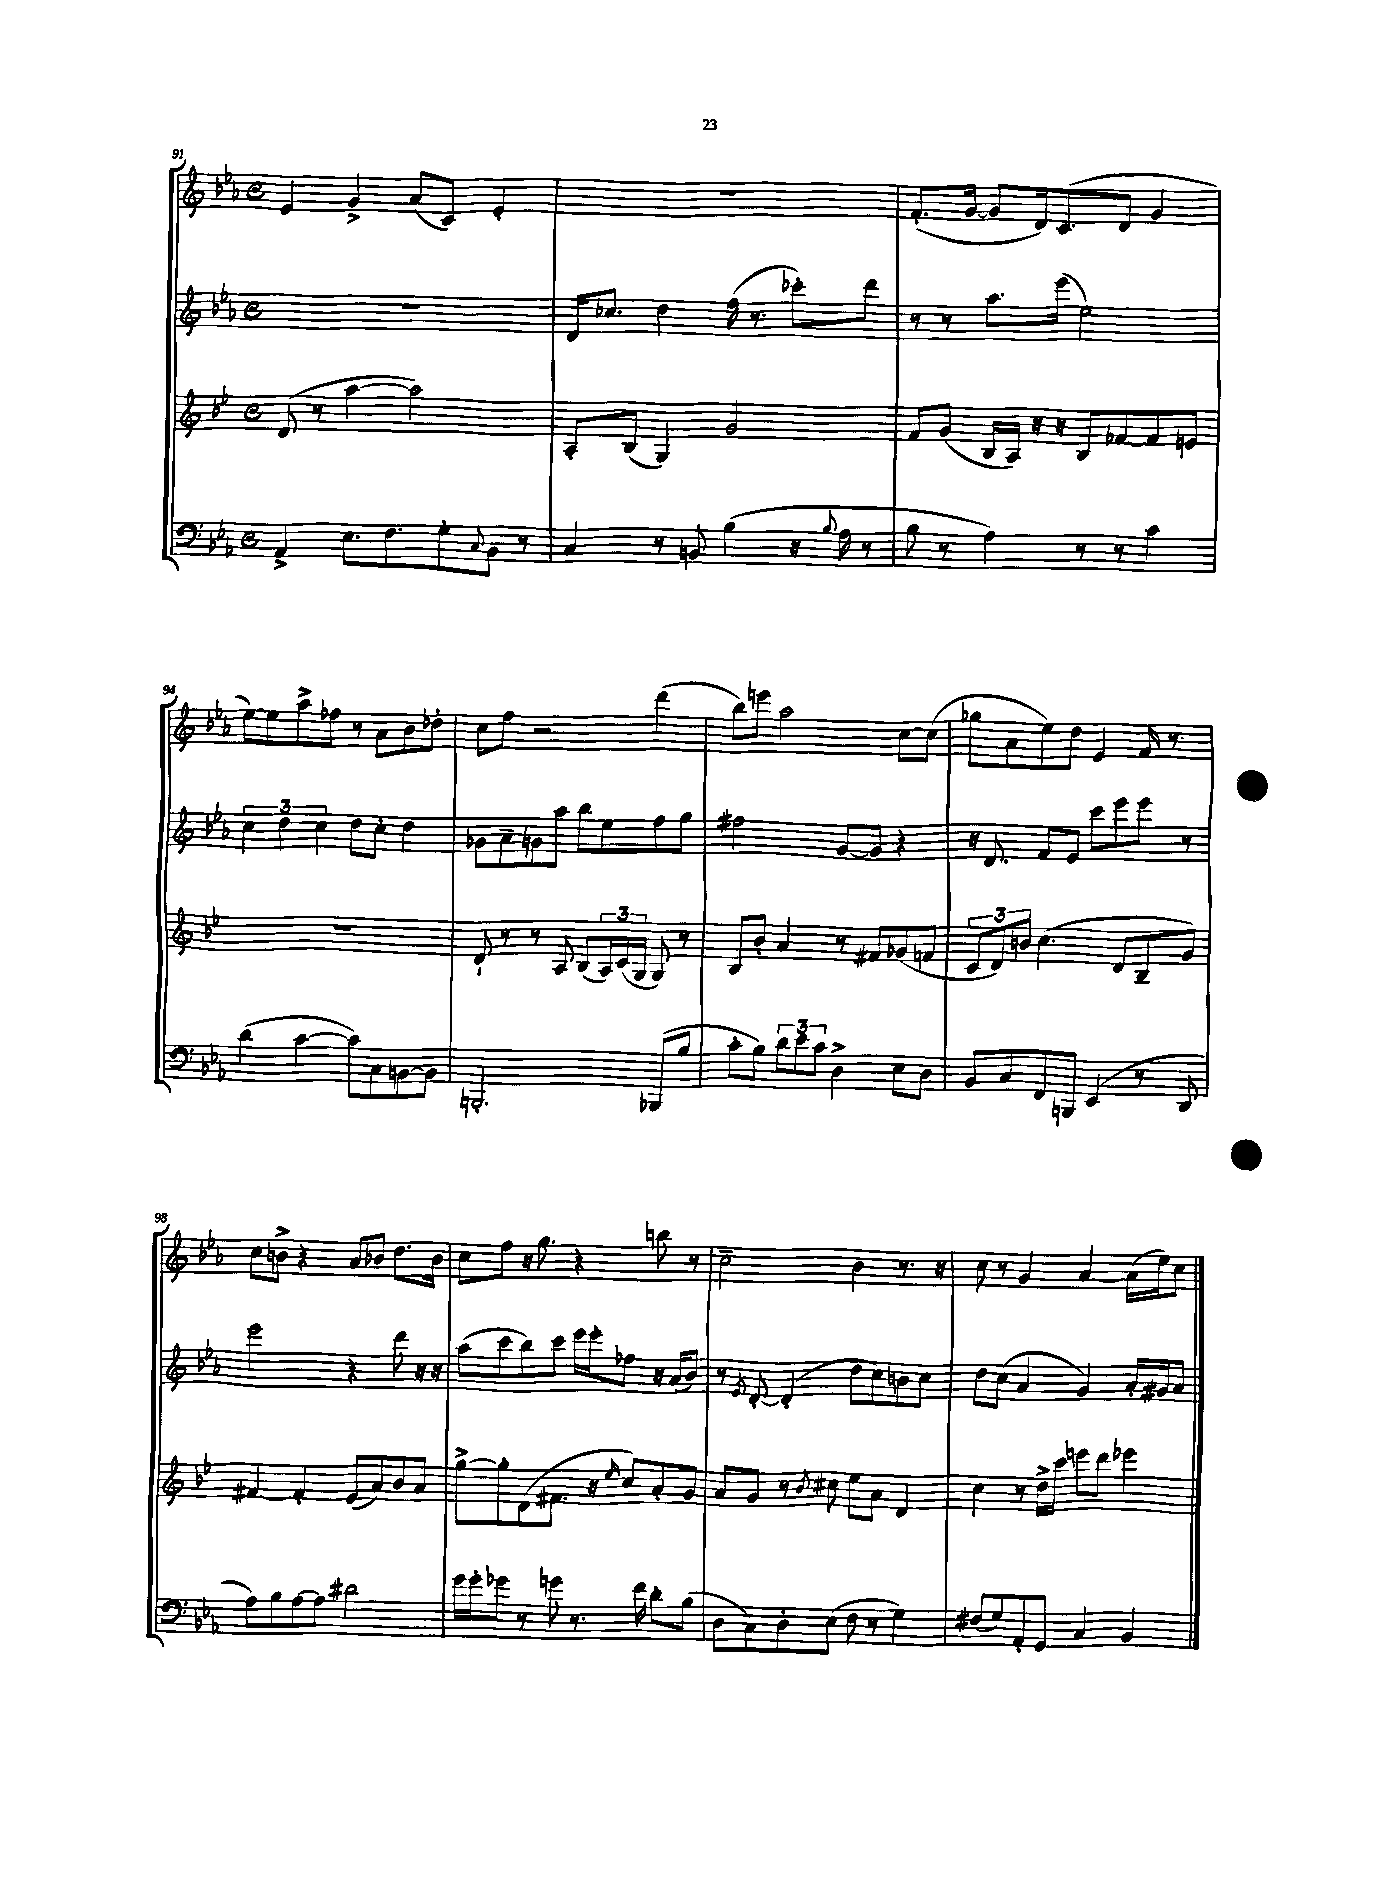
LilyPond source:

<<
\new StaffGroup <<
\new Staff = "s0" {
    \clef treble \key ees \major \defaultTimeSignature \time 4/4
    ees'4 g'4-> aes'8( c'8) ees'4-. |
    R1 |
    f'8.-.( g'16~ g'8 d'16) c'8.( d'8 g'4 |
    ees''8~) ees''8 aes''8-> fes''8 r8 aes'8 bes'8 des''8-. |
    c''8 f''8 r2 d'''4( |
    bes''8) e'''8 aes''2 c''8~ c''8( |
    ges''8 aes'8 ees''8) d''8 ees'4 f'16 r8. |
    c''8 b'8-> r4 aes'8 bes'8 d''8. bes'16 |
    c''8 f''8 r16 g''8. r4 b''8 r8 |
    c''2-- bes'4 r8. r16 |
    c''8 r8 g'4 aes'4~ aes'16( ees''16) c''8 \bar "|." |
}
\new Staff = "s1" {
    \clef treble \key ees \major \defaultTimeSignature \time 4/4
    R1 |
    d'16 ces''8. d''4 f''16( r8. ces'''8-.) d'''8 |
    r8 r8 aes''8. ees'''16( ees''2) |
    \tuplet 3/2 { c''4 d''4 c''4 } d''8 c''8-. d''4 |
    ges'8 aes'8-- g'8 aes''8 bes''8 ees''8 f''8 g''8 |
    fis''2 g'8~ g'8 r4 |
    r16 d'8. f'8 ees'8 c'''8 ees'''8 ees'''8 r8 |
    ees'''2 r4 d'''8 r16 r16 |
    aes''8( c'''8 bes''8) c'''8 ees'''16 ees'''16-. fes''8 r16 aes'16( bes'8) |
    r8 \acciaccatura { ees'8 } d'8~-. d'4-.( d''8 c''8) b'8 c''8 |
    d''8 c''8( aes'4 g'4) aes'16-. gis'16 aes'8 \bar "|." |
}
\new Staff = "s2" {
    \clef treble \key bes \major \defaultTimeSignature \time 4/4
    d'8( r8 a''4~ a''2) |
    a8-. bes8( g4) g'2 |
    f'8 g'8( bes16 a16) r16 r16 bes8 fes'8~ fes'8 e'8 |
    R1 |
    d'8-! r8 r8 a8 bes8( \tuplet 3/2 { a16) c'16( g16 } g8) r8 |
    bes8 bes'8-. a'4 r8 fis'8 ges'8( f'8 |
    \tuplet 3/2 { c'8 d'8) b'8 } c''4.( d'8 bes8-- g'8) |
    fis'4~ fis'4-. ees'8( a'8) bes'8 a'8 |
    g''8~-> g''8-. d'8( fis'8. r16 \grace { ees''16 } c''8) a'8-. g'8 |
    a'8 g'8 r8 \acciaccatura { bes'8 } cis''8 ees''8 a'8 d'4 |
    c''4 r8 d''16-> c'''16 e'''8 d'''8 ees'''4 \bar "|." |
}
\new Staff = "s3" {
    \clef bass \key ees \major \defaultTimeSignature \time 4/4
    aes,4-> ees8. f8. g8-. \appoggiatura { c8 } bes,8 r8 |
    c4 r8 b,8 bes4( r16 \appoggiatura { bes8 } aes16 r8 |
    bes8 r8 aes4) r8 r8 c'4 |
    d'4( c'4~ c'8) c8 b,8~ b,8 |
    b,,2.-. bes,,8( bes8 |
    c'8-. bes8) \tuplet 3/2 { d'8 ees'8 c'8 } d4-> ees8 d8 |
    bes,8 c8 f,8 b,,8 ees,4( r8 d,8 |
    aes8) bes8 aes8~ aes8 dis'2 |
    g'16 g'16-. ges'8 r8 g'8 r8. f'16 d'8-. bes8( |
    d8 c8) d8-. ees8( f8 r8 g4) |
    fis8( g8) aes,8-. g,8 c4 bes,4 \bar "|." |
}
>>
>>
\layout { \context { \Score currentBarNumber = #91 } }
